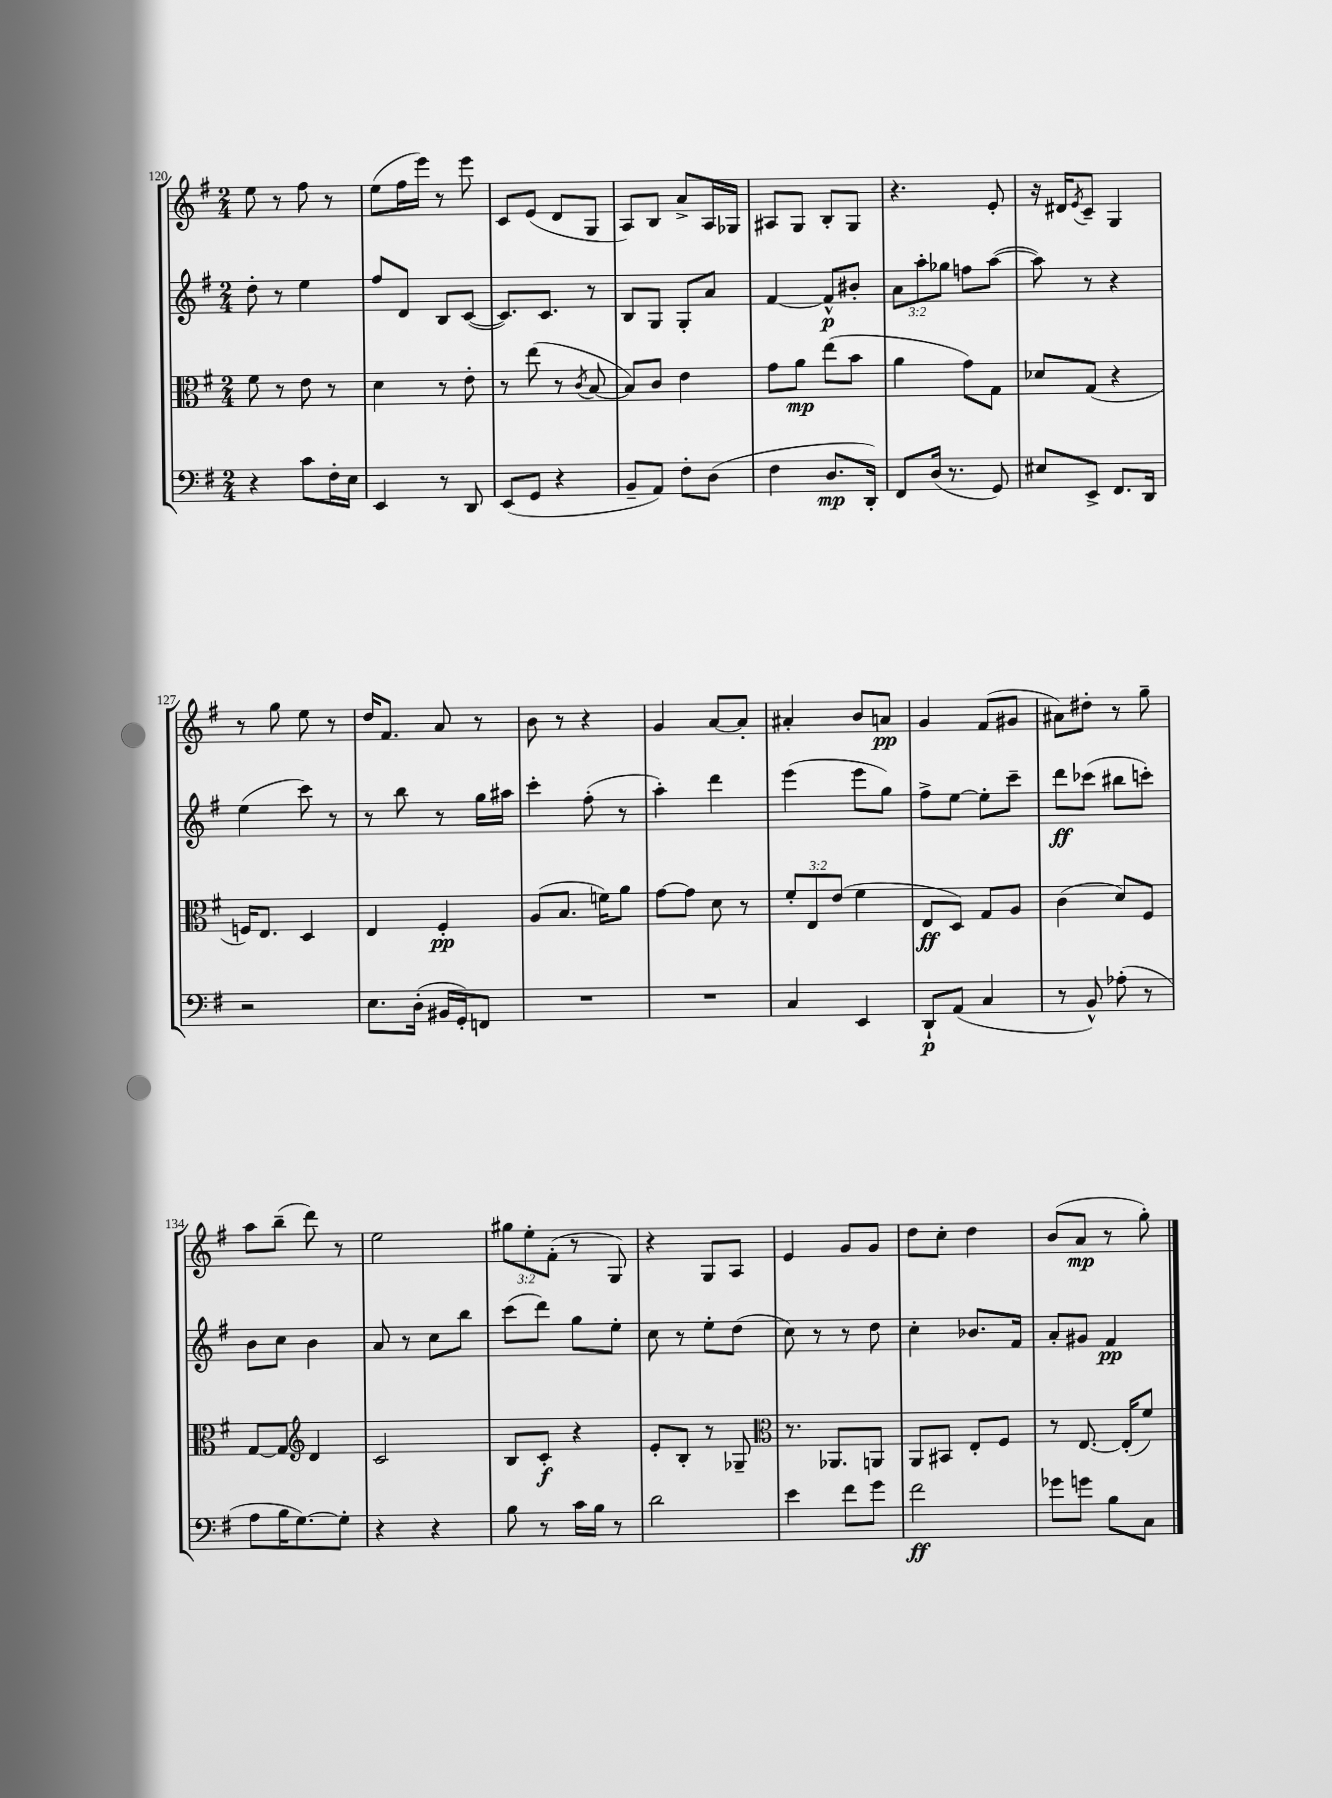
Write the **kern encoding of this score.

**kern	**kern	**kern	**kern
*staff4	*staff3	*staff2	*staff1
*clefF4	*clefC3	*clefG2	*clefG2
*k[f#]	*k[f#]	*k[f#]	*k[f#]
*M2/4	*M2/4	*M2/4	*M2/4
4r	8f#	8dd'	8ee
.	8r	8r	8r
8c	8e	4ee	8ff#
16F#'	8r	.	8r
16E	.	.	.
=	=	=	=
4EE	4d	8ff#	(8ee
.	.	8d	16ff#
.	.	.	16eee)
8r	8r	8B	8r
8DD	8e'	([8c	8eee
=	=	=	=
(8EE	8r	8.c])	8c
8GG	(8ee	.	(8e
.	.	8.c	.
4r	8r	.	8d
.	8qc	.	.
.	[8B	8r	8G
=	=	=	=
8BB~	8B])	8B	8A)
8AA)	8c	8G	8B
8F#'	4e	8G'	8a^
(8D	.	8a	16A
.	.	.	16G-
=	=	=	=
4F#	8g	[4f#	8A#
.	8a	.	8G
8.D	(8ee	8f#^^]	8B'
.	8b	8b#'	8G
16DD')	.	.	.
=	=	=	=
8FF#	4a	12a	4.r
.	.	12aa'	.
(16D	.	.	.
.	.	12gg-	.
8.r	.	.	.
.	8g)	8ff	.
8GG)	8G	([8aa	8e'
=	=	=	=
8E#	8d-	8aa])	16r
.	.	.	16d#
.	.	.	8qe
8EE^	(8G	8r	8c~
8.FF#	4r	4r	4G
16DD	.	.	.
=	=	=	=
2r	16F)	(4ee	8r
.	8.E	.	.
.	.	.	8gg
.	4D	8ccc)	8ee
.	.	8r	8r
=	=	=	=
8.E	4E	8r	16dd
.	.	.	8.f#
.	.	8bb	.
(16D'	.	.	.
16BB#	4F#'	8r	8a
16GG')	.	.	.
8FF	.	16gg	8r
.	.	16aa#	.
=	=	=	=
2r	(8A	4ccc'	8b
.	8.B	.	8r
.	.	(8ff#'	4r
.	16f)	.	.
.	8a	8r	.
=	=	=	=
2r	[8g	4aa')	4g
.	8g]	.	.
.	8d	4ddd	[8a
.	8r	.	8a']
=	=	=	=
4C	12f#'	(4eee	4a#'
.	12E	.	.
.	(12e	.	.
4EE	4f#	8eee	8b
.	.	8gg)	8a
=	=	=	=
8DD`	8E	8ff#^	4g
(8AA	8D)	[8ee	.
4C	8G	8ee']	(8f#
.	8A	8ccc~	8g#
=	=	=	=
8r	(4c	8ddd	8a#)
8BB^^)	.	(8ccc-	8dd#'
(8A-'	8d)	8bb#	8r
8r	8F#	8ccc')	8gg~
=	=	=	=
8A	[8G	8b	8aa
16B	8G]	8cc	(8bb~
[8.G)	.	.	.
*	*clefG2	*	*
.	4d	4b	8ddd)
8G']	.	.	8r
=	=	=	=
4r	2c	8a	2ee
.	.	8r	.
4r	.	8cc	.
.	.	8bb	.
=	=	=	=
8B	8B	(8ccc	12gg#
.	.	.	12ee'
8r	8c'	8ddd)	.
.	.	.	(12f#'
16c	4r	8gg	8r
16B	.	.	.
8r	.	8ee'	8G)
=	=	=	=
2d	8e'	8cc	4r
.	8B'	8r	.
.	8r	8ee'	8G
.	8G-~	(8dd	8A
=	=	=	=
*	*clefC3	*	*
4e	8.r	8cc)	4e
.	.	8r	.
.	8.AA-	.	.
8f#	.	8r	8g
8g	8AA	8dd	8g
=	=	=	=
2f#	8AA	4cc'	8dd
.	8BB#	.	8cc'
.	8E'	8.b-	4dd
.	8F#	.	.
.	.	16f#	.
=	=	=	=
8g-	8r	8a'	(8b
8g	[8.E	8g#	8a
8B	.	4f#	8r
.	(16E']	.	.
8C	8f#)	.	8gg')
==	==	==	==
*-	*-	*-	*-
